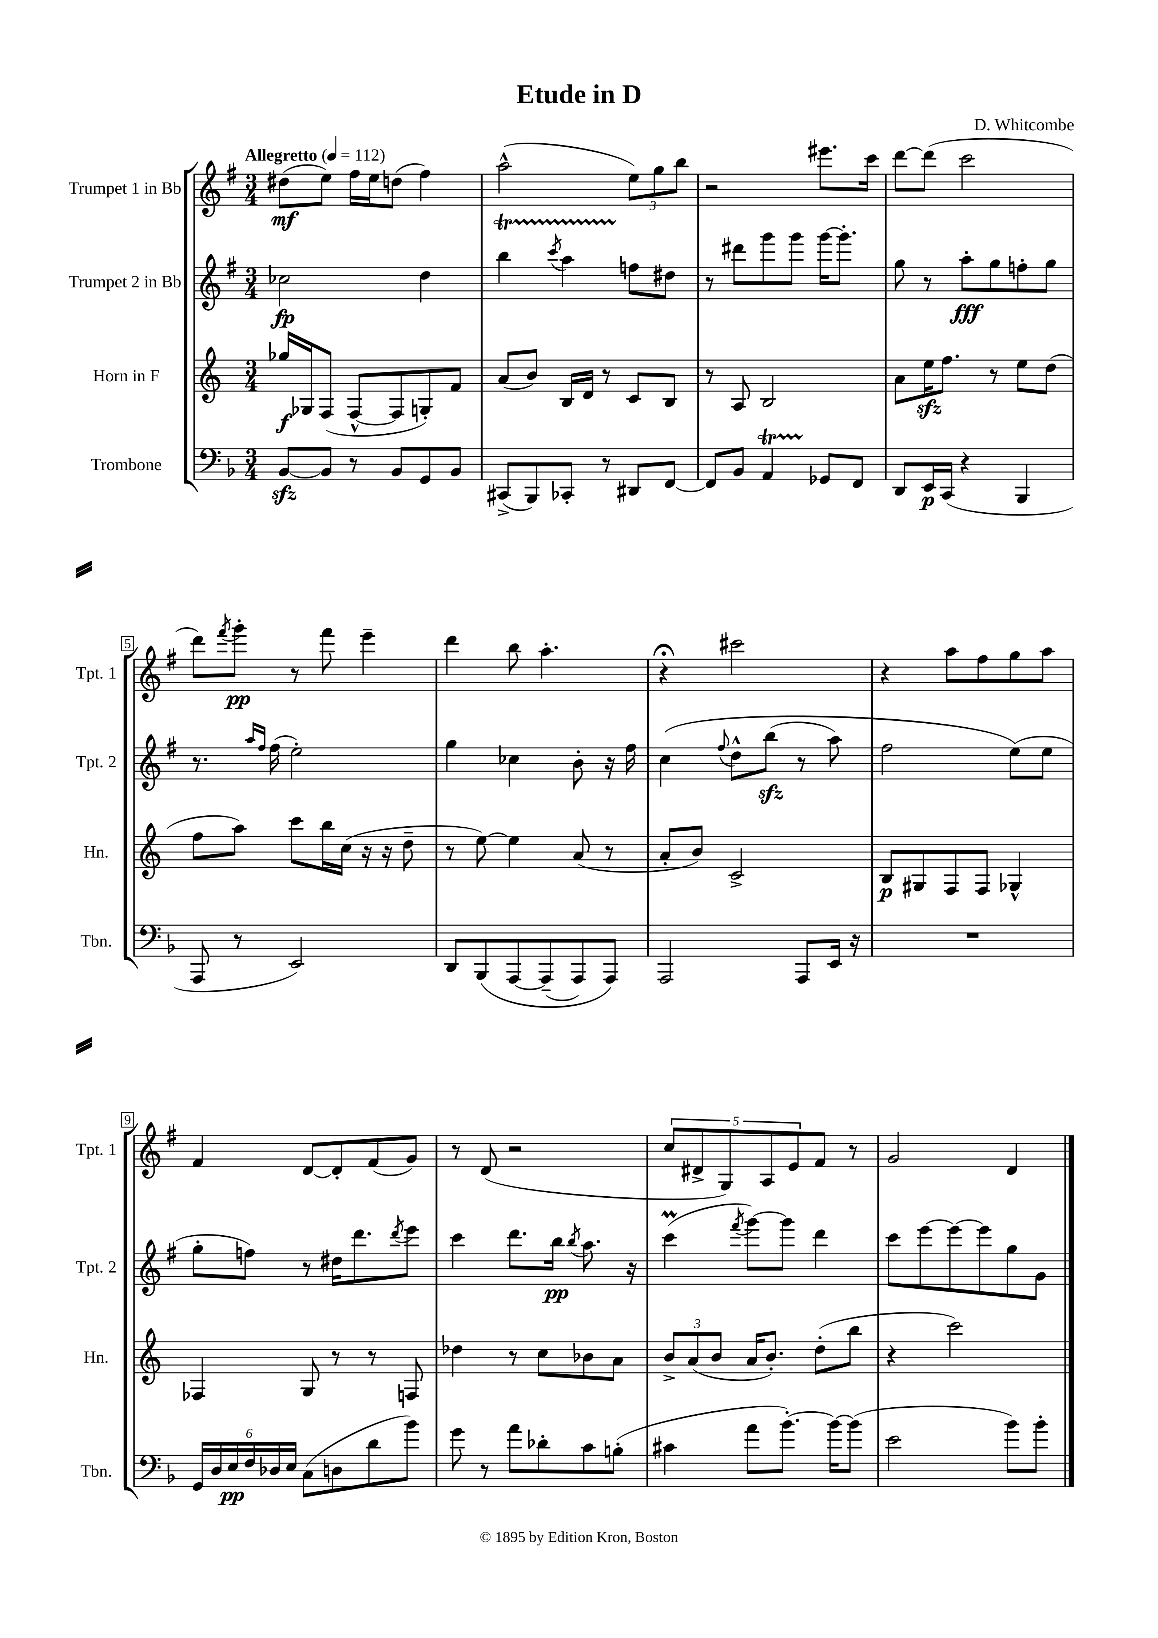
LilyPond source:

\header { title = "Etude in D" composer = "D. Whitcombe" }
<<
\new StaffGroup <<
\new Staff = "s0" \with { instrumentName = "Trumpet 1 in Bb" shortInstrumentName = "Tpt. 1" } {
    \clef treble \key g \major \numericTimeSignature \time 3/4 \tempo "Allegretto" 4 = 112
    dis''8\mf( e''8) fis''16 e''16 d''8( fis''4) |
    a''2-^( \tuplet 3/2 { e''8) g''8 b''8 } |
    r2 eis'''8. c'''16 |
    d'''8~ d'''8( c'''2 |
    d'''8) \acciaccatura { fis'''8 } g'''8-.\pp r8 fis'''8 e'''4-- |
    d'''4 b''8 a''4.-. |
    r4\fermata cis'''2 |
    r4 a''8 fis''8 g''8 a''8 |
    fis'4 d'8~ d'8-. fis'8( g'8) |
    r8 d'8( r2 |
    \tuplet 5/4 { c''8 dis'8-> g8) a8 e'8 } fis'8 r8 |
    g'2 d'4 \bar "|." |
}
\new Staff = "s1" \with { instrumentName = "Trumpet 2 in Bb" shortInstrumentName = "Tpt. 2" } {
    \clef treble \key g \major \numericTimeSignature \time 3/4
    ces''2\fp d''4 |
    b''4\startTrillSpan \acciaccatura { c'''8 } a''4 f''8\stopTrillSpan dis''8 |
    r8 dis'''8 g'''8 g'''8 g'''16~ g'''8.-. |
    g''8 r8 a''8-.\fff g''8 f''8-. g''8 |
    r8. \grace { a''16 fis''16 } fis''16( e''2-.) |
    g''4 ces''4 b'8-. r16 fis''16 |
    c''4\( \appoggiatura { fis''8 } d''8-^ b''8\sfz( r8 a''8) |
    fis''2 e''8(\) e''8 |
    g''8-. f''8) r8 dis''16 d'''8. \acciaccatura { d'''8 } e'''8 |
    c'''4 d'''8. b''16\pp \acciaccatura { b''8 } a''8. r16 |
    c'''4\prall( \acciaccatura { fis'''8 } g'''8~) g'''8 d'''4 |
    c'''8 e'''8~ e'''8~ e'''8 g''8 g'8 \bar "|." |
}
\new Staff = "s2" \with { instrumentName = "Horn in F" shortInstrumentName = "Hn." } {
    \clef treble \key c \major \numericTimeSignature \time 3/4
    ges''16\f ges16 f8( f8~-^ f8 g8-.) f'8 |
    a'8( b'8) b16 d'16 r8 c'8 b8 |
    r8 a8 b2 |
    a'8 e''16\sfz f''8. r8 e''8 d''8( |
    f''8 a''8) c'''8 b''16 c''16( r16 r16 d''8-- |
    r8 e''8~) e''4 a'8( r8 |
    a'8-. b'8) c'2-> |
    b8\p gis8 f8 f8 ges4-^ |
    fes4 g8 r8 r8 f8 |
    des''4 r8 c''8 bes'8 a'8 |
    \tuplet 3/2 { b'8-> a'8( b'8 } a'16 b'8.-.) d''8-.( b''8 |
    r4 c'''2) \bar "|." |
}
\new Staff = "s3" \with { instrumentName = "Trombone" shortInstrumentName = "Tbn." } {
    \clef bass \key f \major \numericTimeSignature \time 3/4
    bes,8~\sfz bes,8 r8 bes,8 g,8 bes,8 |
    cis,8->( bes,,8) ces,8-. r8 dis,8 f,8~ |
    f,8 bes,8 a,4\startTrillSpan ges,8\stopTrillSpan f,8 |
    d,8 e,16\p c,16( r4 bes,,4 |
    a,,8 r8 e,2) |
    d,8 bes,,8\( a,,8~ a,,8--( a,,8) a,,8\) |
    a,,2 a,,8 e,16 r16 |
    R2. |
    \tuplet 6/4 { g,16 d16 e16\pp f16 des16 e16 } c8( d8 d'8 bes'8) |
    g'8 r8 a'8 des'8-. c'8 b8-.( |
    cis'4 a'8 bes'8.~-.) bes'16~ bes'8( |
    e'2 bes'8) bes'8-. \bar "|." |
}
>>
>>
\layout { \context { \Score \override BarNumber.stencil = #(make-stencil-boxer 0.1 0.3 ly:text-interface::print) } }
